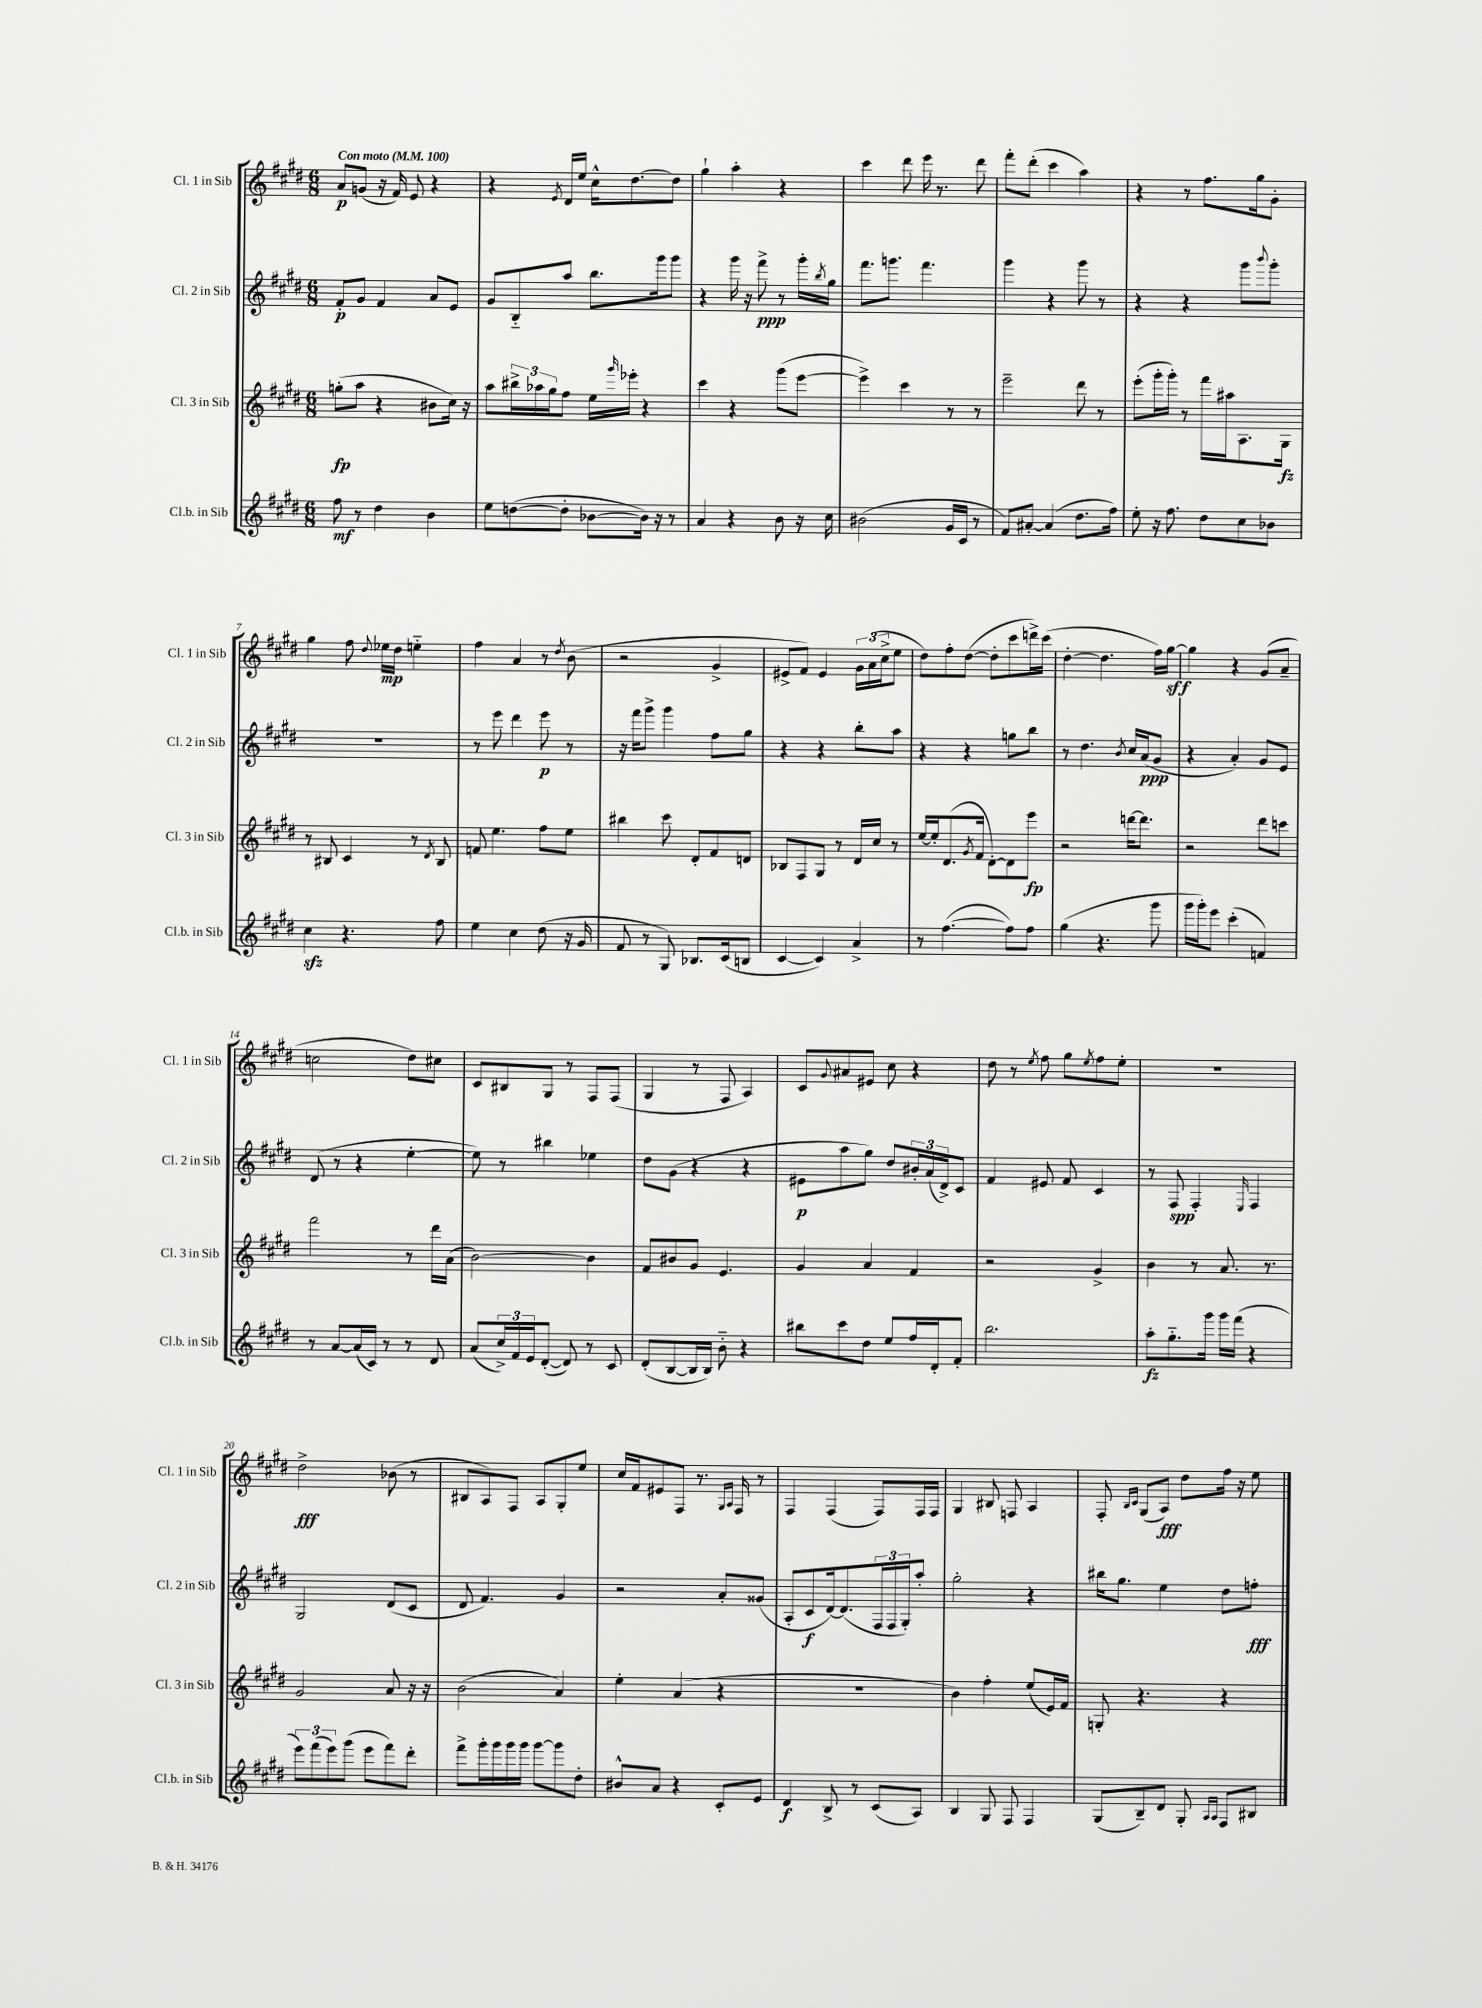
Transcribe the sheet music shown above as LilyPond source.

<<
\new StaffGroup <<
\new Staff = "s0" \with { instrumentName = "Cl. 1 in Sib" shortInstrumentName = "Cl. 1 in Sib" } {
    \clef treble \key e \major \numericTimeSignature \time 6/8 \tempo "Con moto" 4 = 100
    a'8\p g'8( r16 fis'16) e'8 r4 |
    r4 \acciaccatura { e'8 } dis'16 e''16 cis''16-^ dis''8.~ dis''8 |
    gis''4-! a''4-. r4 |
    cis'''4 dis'''8 e'''16 r8. dis'''8 |
    fis'''8-. dis'''8-.( cis'''4 a''4) |
    r4 r8 fis''8. gis''16 gis'8-. |
    gis''4 fis''8 \appoggiatura { dis''8 } ees''16\mp dis''16 e''4-_ |
    fis''4 a'4 r8 \acciaccatura { dis''8 } b'8( |
    r2 gis'4-> |
    eis'8-> fis'8) eis'4 \tuplet 3/2 { gis'16 a'16( cis''16-> } e''8 |
    dis''8) fis''8-. dis''8~( dis''8-. cis'''8 d'''16->) cis'''16( |
    dis''4~-. dis''4. fis''16) gis''16~\sff |
    gis''4 r4 gis'8( a'8-- |
    c''2 dis''8) cis''8 |
    cis'8 bis8 gis8 r8 fis8 fis8( |
    gis4 r8 fis8 a4) |
    cis'8 \appoggiatura { gis'8 } ais'8 eis'8 cis''8 r4 |
    dis''8 r8 \acciaccatura { e''8 } fis''8 gis''8 \acciaccatura { e''8 } fis''8 e''8-. |
    R2. |
    dis''2->\fff bes'8( r8 |
    bis8 a8) fis8 a8 gis8-. e''8 |
    cis''16 fis'16 eis'8 fis8 r8. \grace { gis16 a16 } fis16 r8 |
    fis4 fis4( fis8) fis16 fis16 |
    gis4 bis8 f8 a4 |
    fis8-. \grace { b16 cis'16 } gis8( a8\fff) dis''8 fis''16 r16 e''8 \bar "|." |
}
\new Staff = "s1" \with { instrumentName = "Cl. 2 in Sib" shortInstrumentName = "Cl. 2 in Sib" } {
    \clef treble \key e \major \numericTimeSignature \time 6/8
    fis'8-.\p gis'8 fis'4 a'8 e'8 |
    gis'8 b8-_ a''8 b''8. gis'''16 gis'''8 |
    r4 gis'''16 r16 fis'''8->\ppp r8 gis'''16-. \acciaccatura { b''8 } gis''16 |
    fis'''8. g'''8. fis'''4. |
    gis'''4 r4 gis'''8 r8 |
    r4 r4 gis'''8 \appoggiatura { b'''8 } gis'''8-. |
    R2. |
    r8 e'''8 dis'''4 e'''8\p r8 |
    r16 fis'''16 gis'''8-> gis'''4 fis''8 gis''8 |
    r4 r4 b''8-. a''8 |
    r4 r4 g''8 b''8 |
    r8 dis''4. \acciaccatura { b'8 } cis''16 a'16\ppp( gis'8 |
    r4 a'4-.) gis'8 e'8 |
    dis'8( r8 r4 e''4~-. |
    e''8) r8 bis''4 ees''4 |
    dis''8 gis'8( r4 r4 |
    eis'8\p a''8 gis''8) dis''8 \tuplet 3/2 { bis'16-. a'16( dis'16->) } cis'8 |
    fis'4 eis'8 fis'8 cis'4 |
    r8 fis8\spp fis4-. \grace { e16 } fis4 |
    gis2 dis'8( cis'8 |
    dis'8 fis'4.) gis'4 |
    r2 a'8-. gisis'8( |
    a8-. cis'8\f dis'16~) dis'8.( \tuplet 3/2 { fis16 fis16 gis16-.) } a''8-. |
    gis''2-. r4 |
    bis''16 gis''8. e''4 dis''8 f''8-.\fff \bar "|." |
}
\new Staff = "s2" \with { instrumentName = "Cl. 3 in Sib" shortInstrumentName = "Cl. 3 in Sib" } {
    \clef treble \key e \major \numericTimeSignature \time 6/8
    g''8-.\fp( a''8 r4 bis'8 cis''16) r16 |
    a''8 \tuplet 3/2 { bis''16-> aes''16 gis''16 } fis''8 e''16 \grace { gis'''16 } ees'''16-. r4 |
    cis'''4 r4 gis'''8( e'''8~ |
    e'''4->) cis'''4 r8 r8 |
    e'''2-- dis'''8 r8 |
    e'''8-.( gis'''16-. gis'''16-.) r8 fis'''16 ais''16 a8. gis16\fz |
    r8 bis8 cis'4 r8 \acciaccatura { dis'8 } bis8 |
    f'8 e''4. fis''8 e''8 |
    bis''4 cis'''8 dis'8-. fis'8 d'8 |
    bes8 fis8 gis8 r8 dis'16 cis''16 r8 |
    e''16~ e''16-. dis'8.( \acciaccatura { gis'8 } fis'16 dis'8~-.) dis'8 e'''8\fp |
    r2 d'''16~ d'''8. |
    r2 dis'''8 c'''8 |
    fis'''2 r8 dis'''16 a'16( |
    b'2~) b'4 |
    fis'8 bis'8 gis'8 e'4. |
    gis'4 a'4 fis'4 |
    r2 gis'4-> |
    b'4 r8 a'8. r8. |
    gis'2 a'8 r16 r16 |
    b'2( a'4) |
    e''4-. a'4( r4 |
    R2. |
    b'4) fis''4-. e''8( e'16) fis'16 |
    g8-. r4. r4 \bar "|." |
}
\new Staff = "s3" \with { instrumentName = "Cl.b. in Sib" shortInstrumentName = "Cl.b. in Sib" } {
    \clef treble \key e \major \numericTimeSignature \time 6/8
    fis''8\mf r8 dis''4 b'4 |
    e''8 d''8~( d''8-. bes'8~ bes'16) r16 r8 |
    a'4 r4 b'8 r16 cis''16 |
    bis'2( gis'16 cis'16 r8 |
    fis'8) ais'8~-. ais'4( dis''8. fis''16) |
    e''8-. r16 fis''8. dis''8 cis''8 bes'8 |
    cis''4\sfz r4. fis''8 |
    e''4 cis''4 dis''8( r16 gis'16 |
    fis'8 r8 gis8) bes8. cis'16( b8 |
    cis'4~ cis'4) a'4-> |
    r8 fis''4.~( fis''8) fis''8 |
    gis''4( r4. gis'''8 |
    gis'''16 gis'''16-.) e'''8 cis'''4-.( f'4) |
    r8 a'8~ a'16( cis'16) r8 r8 dis'8 |
    a'8( \tuplet 3/2 { cis''16->) fis'16 e'16 } dis'8~-.( dis'8) r8 cis'8 |
    dis'8-.( b8~ b16 b16) b'8-_ r4 |
    bis''8 cis'''8 dis''8 e''8 fis''16 dis'16-. fis'8-. |
    b''2. |
    a''8-.\fz gis''8.-_ gis'''16 gis'''16 fis'''16( r4 |
    \tuplet 3/2 { e'''8) fis'''8( e'''8) } gis'''8( e'''8 fis'''8) dis'''8-. |
    fis'''8-> gis'''16-. gis'''16 gis'''16 gis'''16 gis'''8~ gis'''8 dis''8-. |
    bis'8-^ a'8 r4 cis'8-. e'8 |
    dis'4\f b8-> r8 cis'8( a8) |
    b4 gis8 fis8 fis4 |
    gis8( b8--) dis'8 gis8-. \grace { a16 a16 } fis8 bis8 \bar "|." |
}
>>
>>
